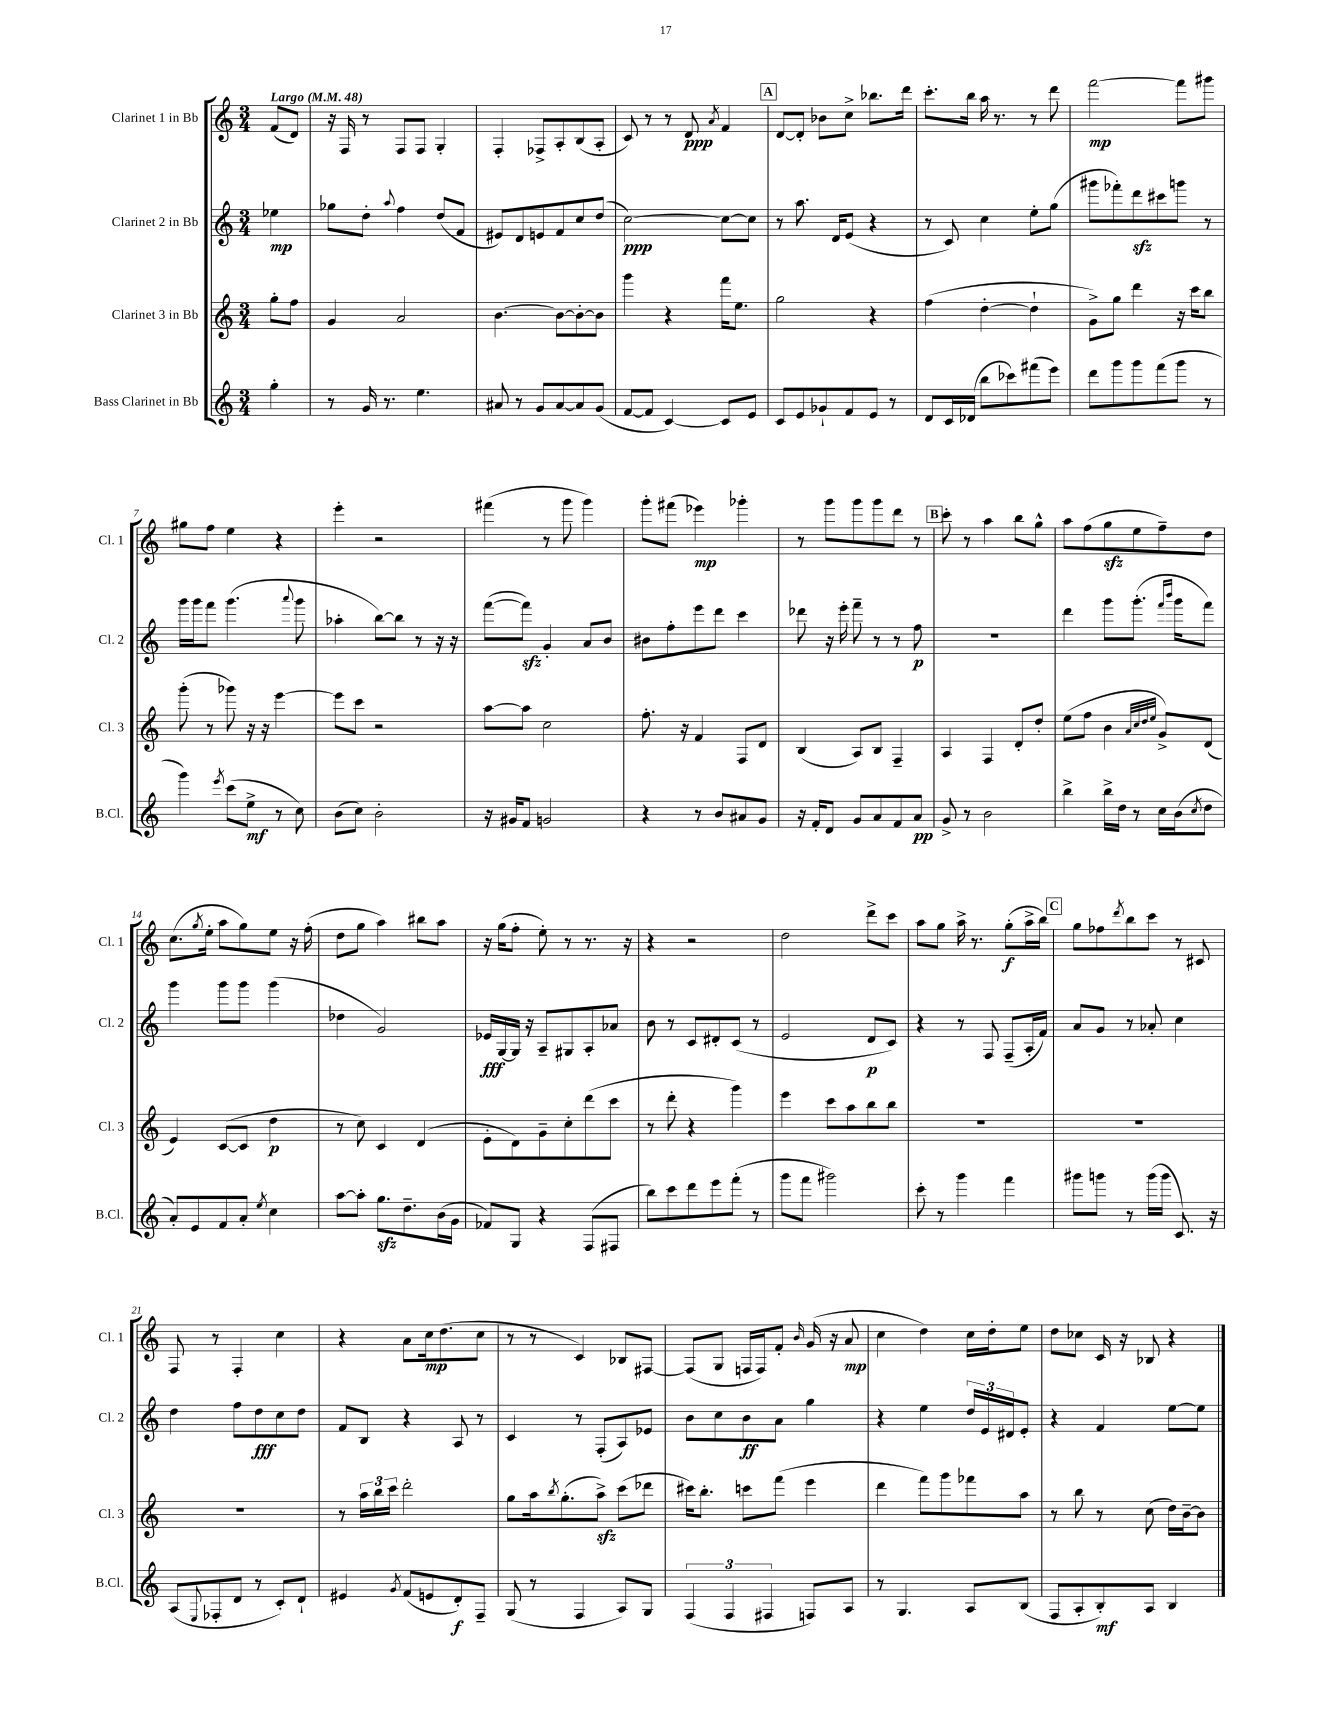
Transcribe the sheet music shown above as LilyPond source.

<<
\new StaffGroup <<
\new Staff = "s0" \with { instrumentName = "Clarinet 1 in Bb" shortInstrumentName = "Cl. 1" } {
    \clef treble \key c \major \numericTimeSignature \time 3/4 \partial 4 \tempo "Largo" 4 = 48
    f'8( d'8) |
    r16 f16 r8 f8 f8 g4-. |
    f4-. fes8-> a8-. b8( a8-. |
    c'8) r8 r8 d'8\ppp \acciaccatura { a'8 } f'4 |
    \mark \markup { \box "A" } d'8~ d'8-. bes'8 c''8-> bes''8. d'''16 |
    c'''8.-. b''16 a''16 r8. r8 d'''8 |
    f'''2~\mp f'''8 gis'''8 |
    gis''8 f''8 e''4 r4 |
    e'''4-. r2 |
    fis'''4( r8 g'''8 g'''4) |
    g'''8-. fis'''8( ees'''4\mp) ges'''4-. |
    r8 g'''8 g'''8 g'''8 d'''8 r8 |
    \mark \markup { \box "B" } c'''8-. r8 a''4 b''8 g''8-^ |
    a''8 f''8( g''8\sfz e''8 f''8--) d''8 |
    c''8.( \acciaccatura { g''8 } e''16-. a''8 g''8) e''8 r16 f''16-.( |
    d''8 g''8 a''4) bis''8 a''8 |
    r16 g''16( f''8-. e''8-.) r8 r8. r16 |
    r4 r2 |
    d''2 d'''8-> c'''8 |
    a''8 g''8 a''16-> r8. g''8-.\f( a''16-> b''16) |
    \mark \markup { \box "C" } g''8 fes''8 \acciaccatura { d'''8 } b''8 c'''8 r8 cis'8 |
    f8 r8 f4-. c''4 |
    r4 a'8 c''16\mp d''8.( c''8 |
    r8 r8 c'4) bes8 fis8~ |
    fis8( g8 f16 f16) f'8-. \grace { b'16 } g'16( r16 a'8\mp |
    c''4 d''4) c''16 d''16-. e''8 |
    d''8 ces''8 c'16 r16 bes8 r4 \bar "|." |
}
\new Staff = "s1" \with { instrumentName = "Clarinet 2 in Bb" shortInstrumentName = "Cl. 2" } {
    \clef treble \key c \major \numericTimeSignature \time 3/4 \partial 4
    ees''4\mp |
    ges''8 d''8-. \appoggiatura { a''8 } f''4 d''8( f'8 |
    eis'8) d'8 e'8 f'8 c''8 d''8( |
    c''2~\ppp) c''8~ c''8 |
    \mark \markup { \box "A" } r8 a''8. d'16 e'8( r4 |
    r8 c'8) c''4 e''8-. g''8( |
    gis'''8 fes'''8-.) d'''8\sfz cis'''8 g'''8 r8 |
    g'''16 g'''16 f'''8 g'''4.( \appoggiatura { a'''8 } g'''8 |
    aes''4-. b''8~) b''8 r8 r16 r16 |
    f'''8~( f'''8\sfz) g'4-. a'8 b'8 |
    bis'8 f''8-. e'''8 d'''8 c'''4 |
    des'''8 r16 e'''16-. f'''8-- r8 r8 f''8\p |
    \mark \markup { \box "B" } R2. |
    d'''4 g'''8 g'''8.-.( \grace { f'''16 b'''16 } g'''16 f'''8) |
    g'''4 g'''8 g'''8 g'''4( |
    des''4 g'2) |
    ees'16\fff g16~ g16 r16 a8-- gis8 a8-. aes'8 |
    b'8 r8 c'8 dis'8-. c'8( r8 |
    e'2 d'8\p c'8) |
    r4 r8 f8 f8--( a16-. f'16) |
    \mark \markup { \box "C" } a'8 g'8 r8 aes'8-. c''4 |
    d''4 f''8 d''8\fff c''8 d''8 |
    f'8 b8 r4 a8 r8 |
    c'4 r8 f8-.( a8) ees'8 |
    b'8 c''8 b'8\ff a'8 g''4 |
    r4 e''4 \tuplet 3/2 { d''16 e'16 dis'16 } e'8-. |
    r4 f'4 e''8~ e''8 \bar "|." |
}
\new Staff = "s2" \with { instrumentName = "Clarinet 3 in Bb" shortInstrumentName = "Cl. 3" } {
    \clef treble \key c \major \numericTimeSignature \time 3/4 \partial 4
    g''8-. f''8 |
    g'4 a'2 |
    b'4.~ b'8~ b'8~-. b'8 |
    g'''4 r4 f'''16 e''8. |
    \mark \markup { \box "A" } g''2 r4 |
    f''4( d''4~-. d''4-! |
    g'8->) g''8 d'''4 r16 c'''16 b''8 |
    g'''8-.( r8 ges'''8) r16 r16 e'''4~ |
    e'''8 c'''8 r2 |
    a''8~ a''8 c''2 |
    f''8.-. r16 f'4 f8 d'8 |
    b4( a8) b8 f4-- |
    \mark \markup { \box "B" } a4 f4 d'8-. d''8-. |
    e''8( f''8 b'4 \grace { a'32 c''32 d''32 e''32 } g'8->) d'8( |
    e'4) c'8~( c'8 d''4\p |
    r8 c''8) c'4 d'4( |
    e'8-. d'8) g'8-- c''8-. d'''8( c'''8 |
    r8 d'''8-. r4 g'''4) |
    e'''4 c'''8 a''8 b''8 b''8 |
    R2. |
    \mark \markup { \box "C" } R2. |
    R2. |
    r8 \tuplet 3/2 { a''16 b''16 c'''16 } d'''2-. |
    g''8 a''16 \acciaccatura { b''8 } g''8.-.( a''8->\sfz) c'''8( des'''8 |
    cis'''16) b''8.-. c'''8 f'''8( e'''4 |
    d'''4 f'''8) g'''8 fes'''8 a''8 |
    r8 b''8 r8 c''8( d''16) b'16~-- b'8 \bar "|." |
}
\new Staff = "s3" \with { instrumentName = "Bass Clarinet in Bb" shortInstrumentName = "B.Cl." } {
    \clef treble \key c \major \numericTimeSignature \time 3/4 \partial 4
    g''4-. |
    r8 g'16 r8. e''4. |
    ais'8 r8 g'8 ais'8~ ais'8 g'8( |
    f'8~ f'8 c'4~) c'8 e'8 |
    \mark \markup { \box "A" } c'8 e'8 ges'8-! f'8 e'8 r8 |
    d'8 c'16 des'16( b''8 ces'''8) fis'''8( e'''8) |
    d'''8 g'''8 g'''8 f'''8( g'''8 r8 |
    g'''4) \acciaccatura { e'''8 } c'''8( e''8->\mf r8 c''8) |
    b'8( c''8) b'2-. |
    r16 gis'16 f'8 g'2 |
    r4 r8 b'8 ais'8 g'8 |
    r16 f'16-. d'8 g'8 a'8 f'8 a'8\pp |
    \mark \markup { \box "B" } g'8-> r8 b'2 |
    b''4-> b''16-> d''16 r8 c''16 b'16( \acciaccatura { c''8 } d''8 |
    a'8-.) e'8 f'8 a'8-. \acciaccatura { e''8 } c''4 |
    a''8~ a''8-. g''8.\sfz d''8.-- b'16( g'16 |
    fes'8) g8 r4 f8( fis8 |
    b''8) c'''8 d'''8 e'''8 f'''8-.( r8 |
    g'''8 f'''8 gis'''2) |
    c'''8-. r8 g'''4 f'''4 |
    \mark \markup { \box "C" } gis'''8 g'''8 r8 g'''16( g'''16 c'8.) r16 |
    a8( \appoggiatura { e8 } fes8-. d'8 r8 c'8-.) d'8-! |
    eis'4 \acciaccatura { g'8 } f'8( e'8 d'8-.\f) f8-- |
    g8( r8 f4 a8) g8 |
    \tuplet 3/2 { f4( f4 fis4 } f8) a8 |
    r8 g4. a8 b8( |
    f8 a8-. b8-.\mf) a8 b4 \bar "|." |
}
>>
>>
